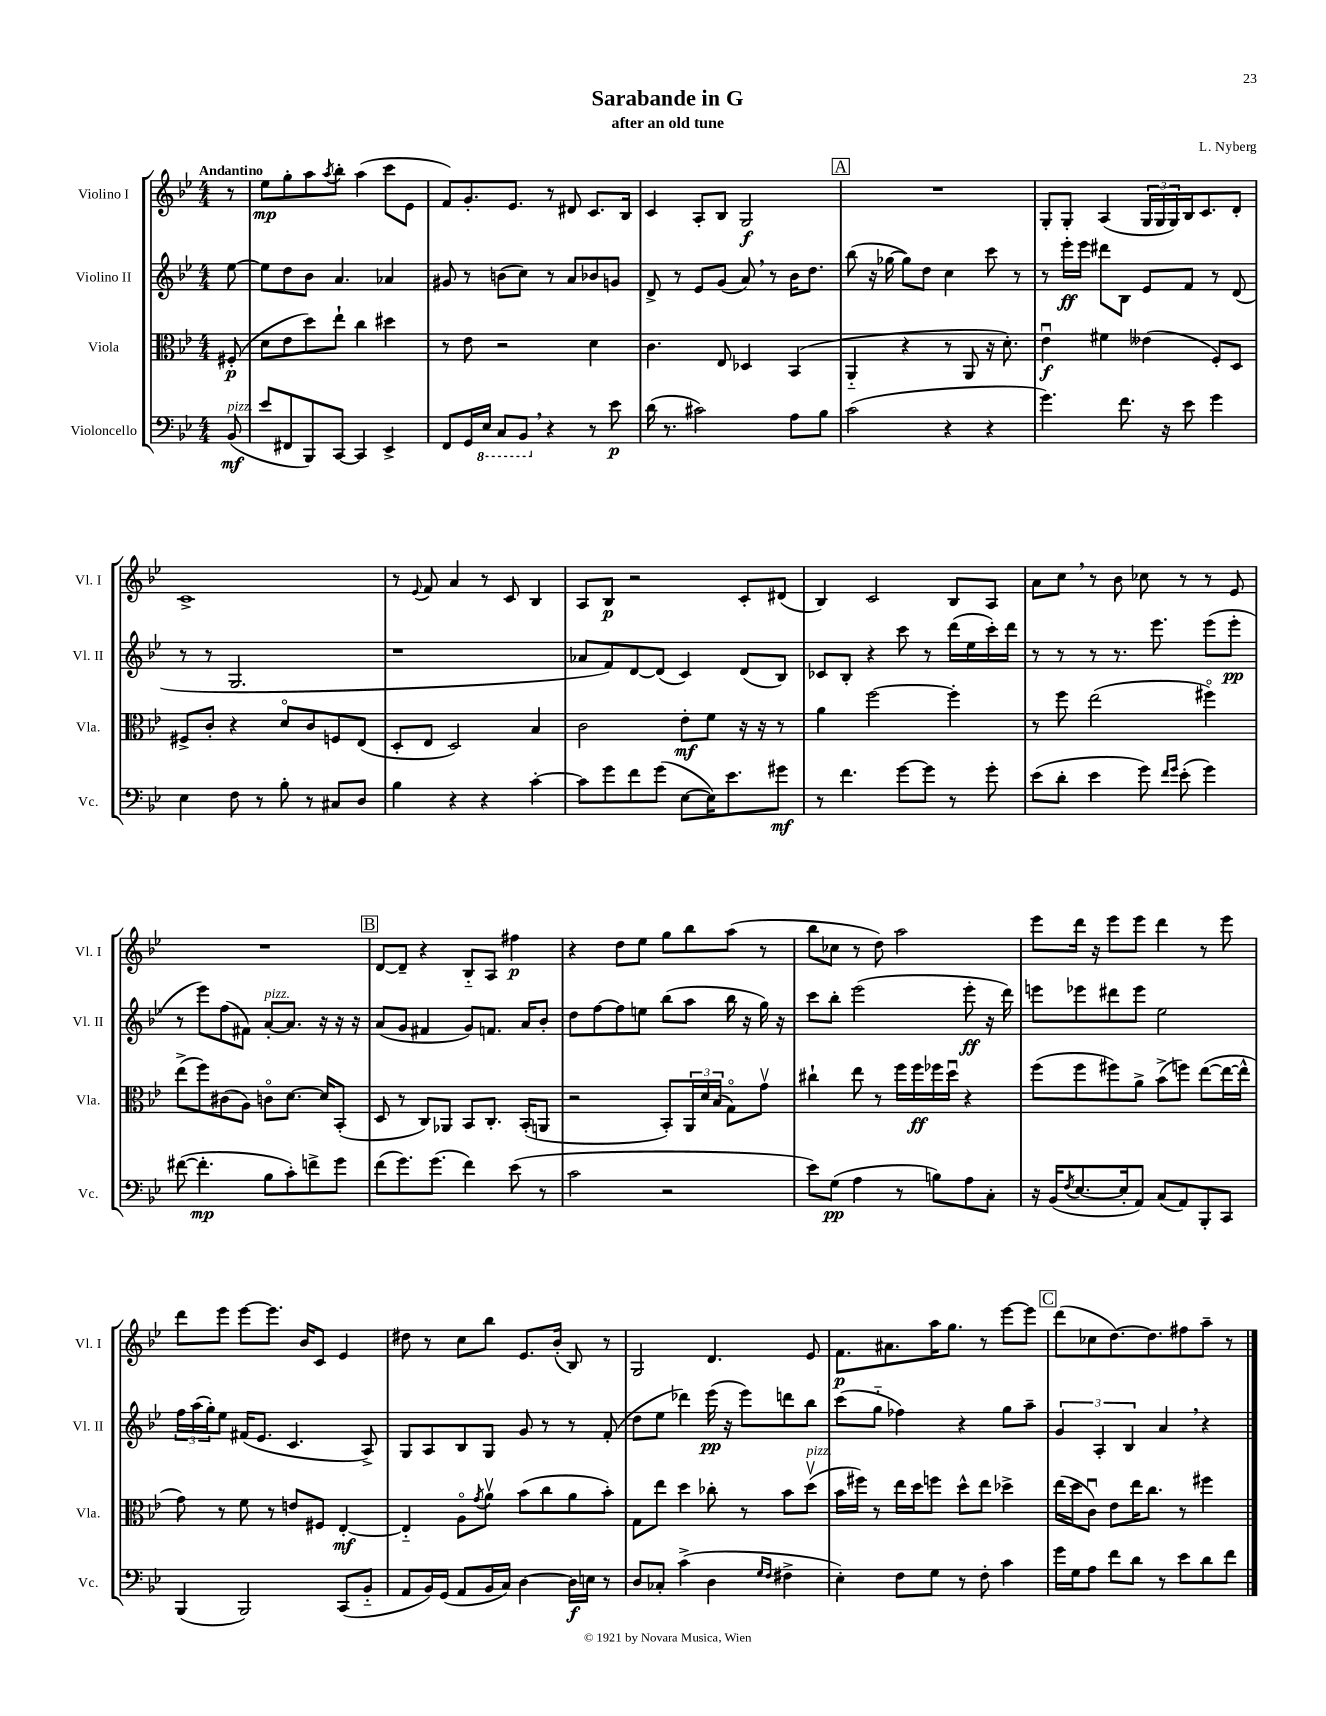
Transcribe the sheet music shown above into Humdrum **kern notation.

**kern	**kern	**kern	**kern
*staff4	*staff3	*staff2	*staff1
*clefF4	*clefC3	*clefG2	*clefG2
*k[b-e-]	*k[b-e-]	*k[b-e-]	*k[b-e-]
*M4/4	*M4/4	*M4/4	*M4/4
(8BB-	(8F#'	[8ee-	8r
=	=	=	=
8e-	8d	8ee-]	8ee-
8FF#	8e-	8dd	8gg'
8BBB-)	8dd)	8b-	8aa
.	.	.	8qaa
[8CC	8ee-`	4.a	8bb-'
4CC]	4cc	.	(4aa
4EE-^	4dd#	4a-	8ccc
.	.	.	8e-
=	=	=	=
8FF	8r	8g#	8f)
16GG	8e-	8r	8.g'
16EE-	.	.	.
8CC	2r	(8b	.
.	.	.	8.e-
8BBB-	.	8cc)	.
4r	.	8r	8r
.	.	8a	8d#
8r	4d	8b-	8.c
8e-	.	8g	.
.	.	.	16B-
=	=	=	=
(16d	4.c	8d^	4c
8.r	.	.	.
.	.	8r	.
2c#)	.	8e-	8A'
.	8E-	(8g	8B-
.	4D-	8a)	2G
.	.	8r	.
8A	(4BB-	16b-	.
.	.	8.dd	.
8B-	.	.	.
=	=	=	=
(2c	4AA'~	(8bb-	1r
.	.	16r	.
.	.	[16gg-	.
.	4r	8gg-])	.
.	.	8dd	.
4r	8r	4cc	.
.	8AA	.	.
4r	16r	8ccc	.
.	8.d')	.	.
.	.	8r	.
=	=	=	=
4.g)	4e-u	8r	8G'
.	.	16eee-'	8G'
.	.	16eee-	.
.	4f#	8ddd#	(4A
8.f	.	8B-	.
.	(4e--	8e-	24G
.	.	.	24G
16r	.	.	.
.	.	.	24G)
8e-	.	8f	16B-
.	.	.	8.c
4g	8F')	8r	.
.	8D	(8d	8d'
=	=	=	=
4E-	8F#^	8r	1c^
.	8c'	8r	.
8F	4r	2.G	.
8r	.	.	.
8B-'	8do	.	.
8r	8c	.	.
8C#	8F	.	.
8D	(8E-	.	.
=	=	=	=
4B-	8D'	1r	8r
.	.	.	8qqe-
.	8E-	.	8f
4r	2D)	.	4a
4r	.	.	8r
.	.	.	8c
[4c'	4B-	.	4B-
=	=	=	=
8c]	2c	8a-	8A
8g	.	8f)	8B-
8f	.	[8d	2r
(8g	.	(8d]	.
[8E-	8e-'	4c)	.
16E-])	8f	.	.
8.e-	.	.	.
.	16r	(8d	8c'
.	16r	.	.
8g#	8r	8B-)	(8d#
=	=	=	=
8r	4a	8c-	4B-)
4.f	.	8B-'	.
.	[2ff	4r	2c
[8g	.	8ccc	.
8g]	.	8r	.
8r	4ff']	(16ddd	8B-
.	.	16ee-	.
8g'	.	16ccc')	8A
.	.	16ddd	.
=	=	=	=
(8e-	8r	8r	8a
8d'	8ff	8r	8cc
4e-	(2ee-	8r	8r
.	.	8.r	8b-
8g)	.	.	8cc-
.	.	8.eee-	.
16qqf	.	.	.
16qqg	.	.	.
(8e-'	.	.	8r
4g)	4ff#o)	(8eee-	8r
.	.	8eee-'	8e-
=	=	=	=
([8f#	(8ee-^	8r	1r
4.f#']	8ff)	8eee-)	.
.	(8c#	(8ff	.
.	8A)	8f#)	.
8B-	8co	[8a'	.
8c')	[8.d	8.a]	.
8f^	.	.	.
.	16d]	16r	.
8g	(8BB-'	16r	.
.	.	16r	.
=	=	=	=
(8f	8D	(8a	[8d
8.g)	8r	8g	8d~]
.	8C)	4f#	4r
(8.g	.	.	.
.	8AA-	.	.
4f)	8BB-	8g)	8B-'~
.	8.C'	8.f	8A
(8e-	.	.	4ff#
.	(16BB-'	16a	.
8r	8AA	8b-'	.
=	=	=	=
2c	2r	8dd	4r
.	.	[8ff	.
.	.	8ff]	8dd
.	.	8ee	8ee-
2r	8BB-')	(8bb-	8gg
.	24AA	8aa	8bb-
.	24d	.	.
.	(24B-	.	.
.	8Go)	16bb-	(8aa
.	.	16r	.
.	8gv	16gg)	8r
.	.	16r	.
=	=	=	=
8e-)	4cc#`	8ccc	8bb-
(8G	.	8bb-'	8cc-
4A	8ee-	(2eee-	8r
.	8r	.	8dd)
8r	16ff	.	2aa
.	16ff	.	.
8B)	16ff-	.	.
.	16ddu	.	.
8A	4r	8eee-'	.
8C'	.	16r	.
.	.	16ddd)	.
=	=	=	=
16r	(8ff	8eee	8eee-
(16BB-	.	.	.
8qF	.	.	.
[8.E-	8ff	8eee-	16ddd
.	.	.	16r
.	8ff#)	8ddd#	8eee-
16E-']	.	.	.
8AA)	8a^	8eee-	8eee-
(8C	(8b-^	2ee-	4ddd
8AA)	8ff)	.	.
8BBB-'	([8ee-	.	8r
8CC	16ee-_	.	8eee-
.	16ee-^^]	.	.
=	=	=	=
(4BBB-	8g)	24ff	8ddd
.	.	(24aa	.
.	.	24gg')	.
.	8r	8ee-	8eee-
2BBB-)	8f	(16f#	[8eee-
.	.	8.e-	.
.	8r	.	8.eee-]
.	8e	4.c	.
.	.	.	16b-
.	8F#	.	8c
(8CC	[4E-'	.	4e-
8BB-'~	.	8A^)	.
=	=	=	=
8AA	4E-'~]	8G	8dd#
16BB-)	.	8A	8r
(16GG	.	.	.
8AA	8Ao	8B-	8cc
.	8qg	.	.
16BB-	8av	8G	8bb-
16C)	.	.	.
[4D	(8b-	8g	8.e-
.	8cc	8r	.
.	.	.	(16b-'
16D]	8a	8r	8B-)
16E	.	.	.
8r	8b-')	(8f'	8r
=	=	=	=
8D	8G	8dd	2G
8C-'	8ee-	8ee-	.
(4c^	4dd	4ddd-)	.
4D	8cc-'	(16eee-	4.d
.	.	16r	.
.	8r	8eee-)	.
16qqG	.	.	.
16qqF	.	.	.
4F#^	8b-	8ddd	.
.	(8ddv	8bb-	8e-
=	=	=	=
4E-')	16b-	(8ccc	8.f
.	16ff#)	.	.
.	8r	8gg'~	.
.	.	.	8.a#
8F	16ee-	4ff-)	.
.	16dd	.	.
8G	8ff	.	16aa
.	.	.	8.gg
8r	8dd^^	4r	.
8F'	8ee-	.	8r
4c	4dd-^	8gg	[8eee-
.	.	8aa~	8eee-]
=	=	=	=
16g	(16ee-	6g	(8ddd
16G	16dd	.	.
8A	8cu)	.	8cc-
.	.	6A'	.
8f	8e-	.	[8.dd)
.	.	6B-	.
8d	16ee-	.	.
.	8.cc	.	8.dd]
8r	.	4a	.
8e-	8r	.	8ff#
8d	4ff#	4r	8aa~
8f	.	.	8r
==	==	==	==
*-	*-	*-	*-
